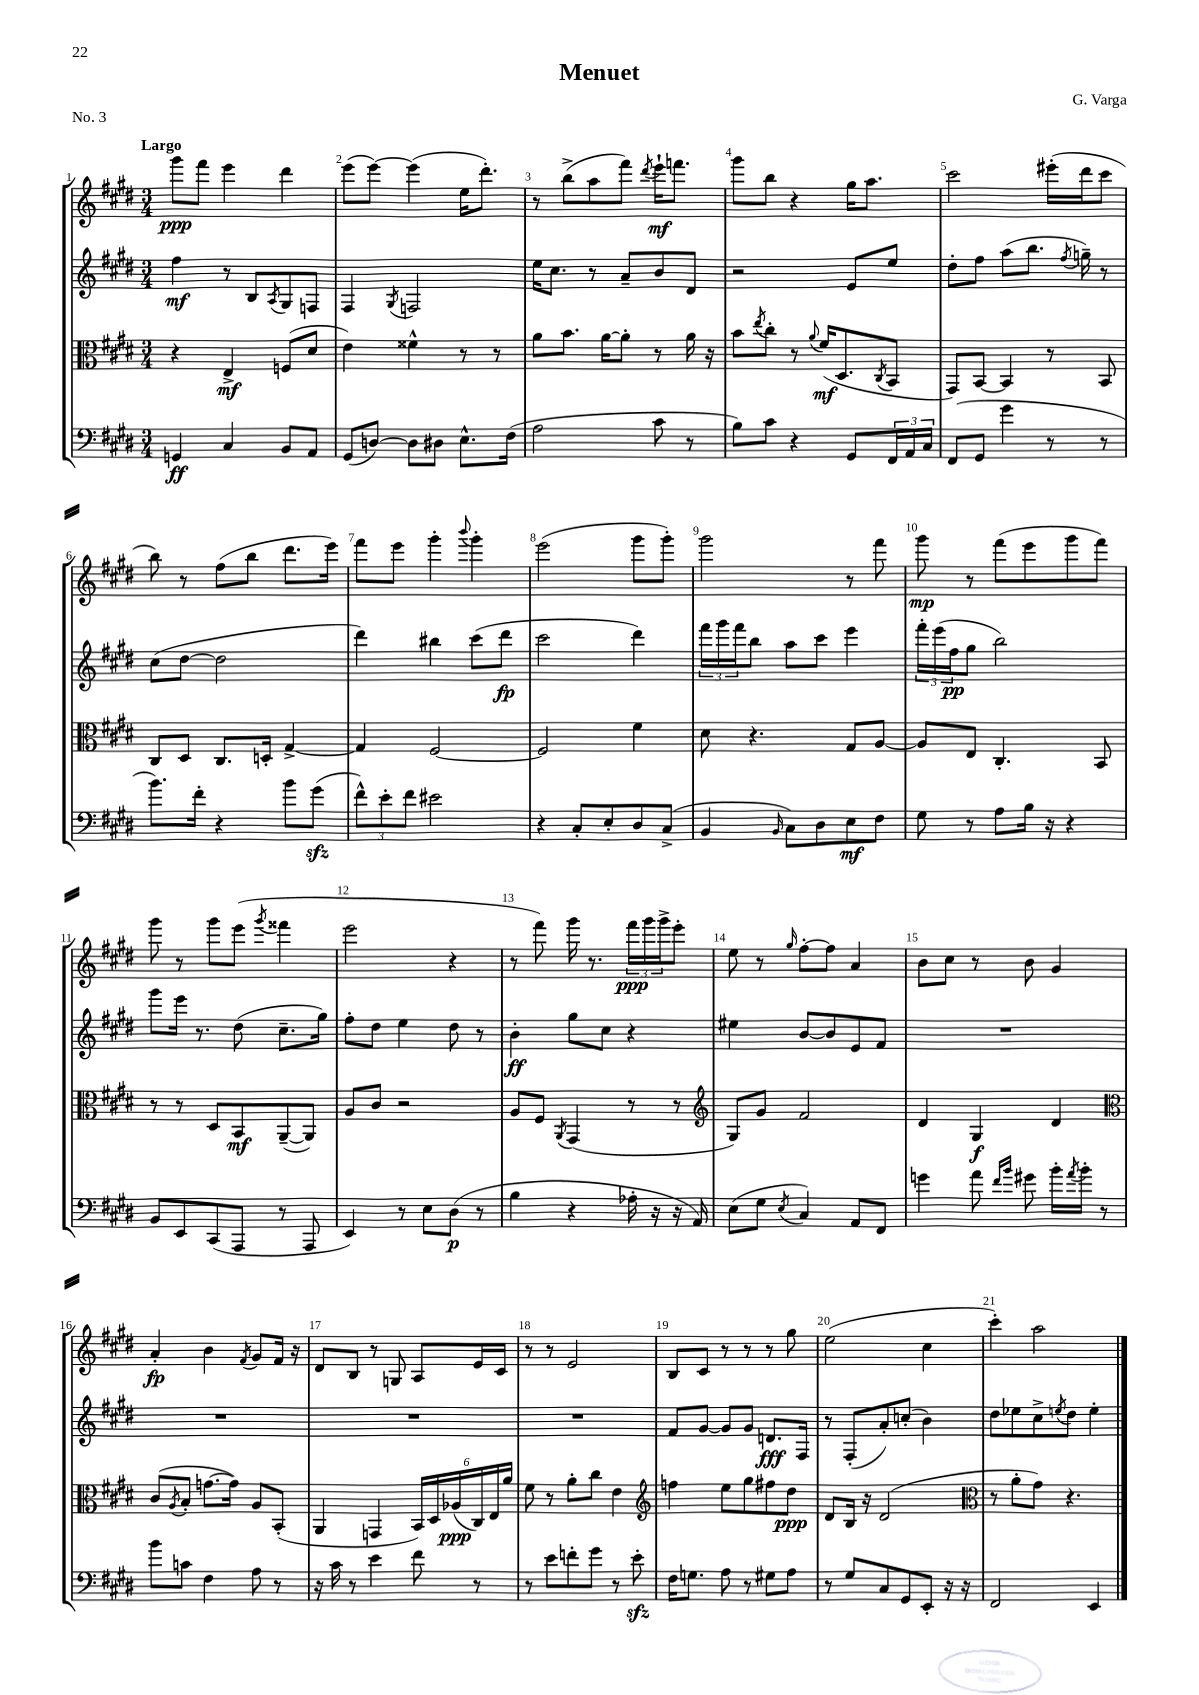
\header { title = "Menuet" composer = "G. Varga" piece = "No. 3" }
<<
\new StaffGroup <<
\new Staff = "s0" {
    \clef treble \key e \major \numericTimeSignature \time 3/4 \tempo "Largo"
    gis'''8\ppp fis'''8 e'''4 dis'''4 |
    e'''8( e'''8~) e'''4( e''16 dis'''8.-.) |
    r8 b''8->( a''8 fis'''8) \acciaccatura { dis'''8 } e'''16-!\mf f'''8. |
    gis'''8 b''8 r4 gis''16 a''8. |
    cis'''2 eis'''16-.( dis'''16 cis'''8 |
    b''8) r8 fis''8( b''8 dis'''8. e'''16) |
    fis'''8 e'''8 gis'''4-. \appoggiatura { b'''8 } gis'''4-. |
    e'''2( gis'''8 gis'''8-.) |
    gis'''2 r8 fis'''8 |
    gis'''8\mp r8 fis'''8( e'''8 gis'''8 fis'''8) |
    gis'''8 r8 gis'''8 e'''8( \acciaccatura { gis'''8 } fisis'''4 |
    e'''2 r4 |
    r8 fis'''8) gis'''16 r8. \tuplet 3/2 { fis'''16\ppp gis'''16 gis'''16-> } e'''8-. |
    e''8 r8 \grace { gis''16 } fis''8~-. fis''8 a'4 |
    b'8 cis''8 r8 b'8 gis'4 |
    a'4-.\fp b'4 \acciaccatura { fis'8 } gis'8 fis'16 r16 |
    dis'8 b8 r8 g8 a8 e'16 cis'16 |
    r8 r8 e'2 |
    b8 cis'8 r8 r8 r8 gis''8 |
    e''2( cis''4 |
    cis'''4-.) a''2 \bar "|." |
}
\new Staff = "s1" {
    \clef treble \key e \major \numericTimeSignature \time 3/4
    fis''4\mf r8 b8 \acciaccatura { a8 } gis8 f8 |
    fis4 \acciaccatura { gis8 } f2 |
    e''16 cis''8. r8 a'8-- b'8 dis'8 |
    r2 e'8 e''8 |
    dis''8-. fis''8 a''8( b''8. \acciaccatura { fis''8 } g''16--) r8 |
    cis''8( dis''8~ dis''2 |
    dis'''4) bis''4 cis'''8( dis'''8\fp |
    cis'''2 dis'''4) |
    \tuplet 3/2 { fis'''16 gis'''16 fis'''16 } b''8 a''8 cis'''8 e'''4 |
    \tuplet 3/2 { fis'''16-. e'''16( fis''16\pp } gis''8 b''2) |
    gis'''8 e'''16 r8. dis''8( cis''8.-- gis''16) |
    fis''8-. dis''8 e''4 dis''8 r8 |
    b'4-.\ff gis''8 cis''8 r4 |
    eis''4 b'8~ b'8 e'8 fis'8 |
    R2. |
    R2. |
    R2. |
    R2. |
    fis'8 gis'8~ gis'8 gis'8 d'8.\fff fis16 |
    r8 fis8-.( a'8-.) c''8-.( b'4) |
    dis''8 ees''8 cis''8-> \acciaccatura { e''8 } dis''8 e''4-. \bar "|." |
}
\new Staff = "s2" {
    \clef alto \key e \major \numericTimeSignature \time 3/4
    r4 e4->\mf f8( dis'8 |
    e'4) fisis'4-^ r8 r8 |
    a'8 b'8. a'16~ a'8-. r8 a'16 r16 |
    b'8 \acciaccatura { e''8 } cis''8-. r8 \appoggiatura { a'8 } fis'16\mf( dis8. \acciaccatura { cis8 } b,8 |
    gis,8) b,8~ b,4 r8 b,8 |
    cis8 dis8 cis8. d16-. gis4~-> |
    gis4 fis2~ |
    fis2 fis'4 |
    dis'8 r4. gis8 a8~ |
    a8 e8 cis4.-. b,8 |
    r8 r8 dis8 b,8\mf a,8~--( a,8) |
    a8 cis'8 r2 |
    a8 fis8 \acciaccatura { a,8 } gis,4( r8 r8 |
    \clef treble gis8) gis'8 fis'2 |
    dis'4 gis4\f dis'4 |
    \clef alto cis'8( \acciaccatura { a8 } b8-. g'8.~ g'16) a8 b,8-.( |
    a,4 g,4 \tuplet 6/4 { b,16) dis16 aes16\ppp( cis16) e16 a'16 } |
    fis'8 r8 a'8-. cis''8 e'4 |
    \clef treble f''4 e''8 gis''8 fis''8 dis''8\ppp |
    dis'8 b16 r16 dis'2( |
    \clef alto r8 a'8-. gis'8) r4. \bar "|." |
}
\new Staff = "s3" {
    \clef bass \key e \major \numericTimeSignature \time 3/4
    g,4\ff cis4 b,8 a,8 |
    gis,8( d8~) d8 dis8 e8.-^ fis16( |
    a2 cis'8 r8 |
    b8) cis'8 r4 gis,8 \tuplet 3/2 { fis,16 a,16 cis16 } |
    fis,8( gis,8 gis'4 r8 r8 |
    b'8.) fis'16-. r4 b'8 gis'8\sfz( |
    \tuplet 3/2 { fis'8-^) e'8-. fis'8 } eis'2 |
    r4 cis8-. e8-. dis8 cis8->( |
    b,4 \grace { b,16 } cis8) dis8 e8\mf fis8 |
    gis8 r8 a8 b16 r16 r4 |
    b,8 e,8 cis,8( a,,8 r8 a,,8 |
    e,4) r8 e8 dis8\p( r8 |
    b4 r4 aes16-. r16 r16 a,16) |
    e8( gis8 \acciaccatura { e8 } cis4) a,8 fis,8 |
    g'4 a'8 \grace { fis'16 b'16 } gis'8 b'16-. \acciaccatura { a'8 } b'16-. r8 |
    b'8 c'8 fis4 a8 r8 |
    r16 cis'16 r8 e'4 fis'8 r8 |
    r8 e'8 f'8-. gis'8 r8 e'8-.\sfz |
    fis16 g8. a8 r8 gis8 a8 |
    r8 gis8 cis8 gis,8 e,8-. r16 r16 |
    fis,2 e,4 \bar "|." |
}
>>
>>
\layout { \context { \Score \override BarNumber.break-visibility = ##(#f #t #t) barNumberVisibility = #all-bar-numbers-visible } }
